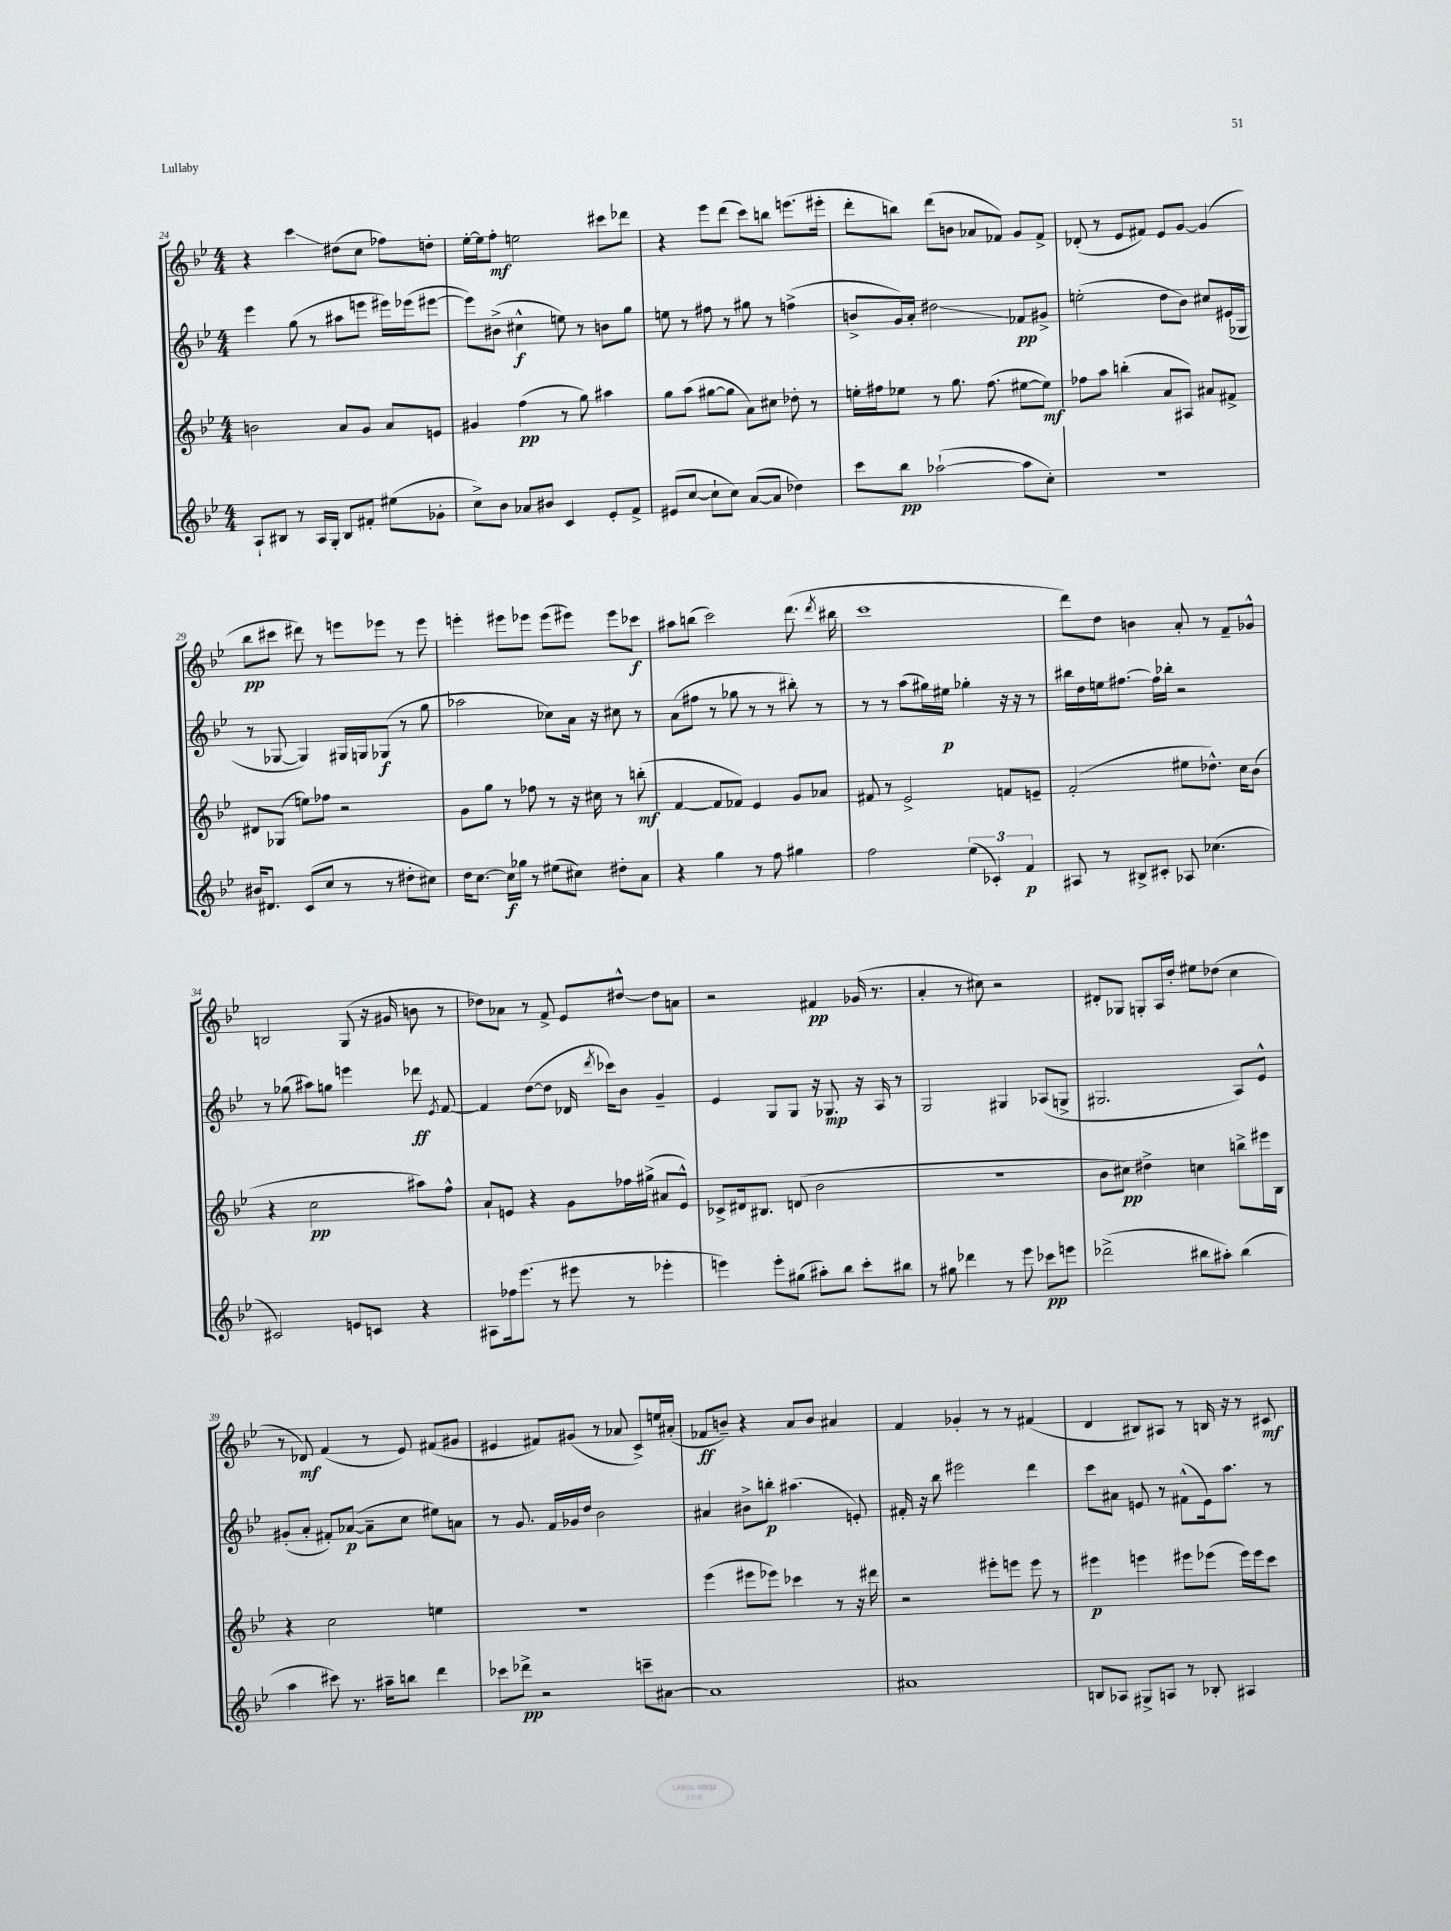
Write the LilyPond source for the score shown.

<<
\new StaffGroup <<
\new Staff = "s0" {
    \clef treble \key bes \major \numericTimeSignature \time 4/4
    \autoBeamOff r4 c'''4\glissando dis''8[( c''8] fes''8[) d''8]-. |
    ees''16[~-. ees''16 f''8]-.\mf e''2 cis'''8[ des'''8] |
    r4 ees'''8[ d'''8]( c'''8[) b''8] e'''8.[( eis'''16]-. |
    d'''8[-. b''8]) d'''8[( b'8] aes'8[ fes'8]) g'8[ fes'8]-> |
    des'8-.( r8 ees'8[ fis'8]) ees'8[ g'8]~ g'4( |
    bes''8[\pp cis'''8] dis'''8) r8 e'''8[ ees'''8] r8 ees'''8 |
    e'''4-. eis'''8[ ees'''8] ees'''8[( eis'''8]) eis'''8[ ces'''8]\f |
    ais''8[ b''8]( c'''2) d'''8.( \acciaccatura { d'''8 } bis''16 |
    c'''1 |
    d'''8[) d''8] b'4 a'8-. r8 f'8[-- ges'8]-^ |
    b2 g8( r16 gis'16 b'8 r8 |
    des''8[) aes'8] r8 f'8-> ees'8[ dis''8]~-^ dis''8[ a'8] |
    r2 fis'4\pp ges'16( r8. |
    a'4-. r8 cis''8) r2 |
    dis'8[-. ges8] g8[-. a16 d''16]-. eis''8[ des''8]( c''4 |
    r8 des'8\mf) f'4( r8 ees'8) fis'8[( gis'8] |
    eis'4 fis'8[) gis'8]( r8 aes'8 c'8[->) e''16 ais'16]-.( |
    fes'8[\ff b'8]--) r4 a'8[ b'8] ais'4 |
    f'4 ges'4-. r8 r8 fis'4( |
    d'4 bis8[) ais8] r8 b16 r16 r8 cis'8\mf \bar "|." |
}
\new Staff = "s1" {
    \clef treble \key bes \major \numericTimeSignature \time 4/4
    \autoBeamOff ees'''4 g''8( r8 ais''8[ e'''8] eis'''16[) ees'''16( eis'''8]~ |
    eis'''8[) bis'8]->( cis''4-^\f e''8) r8 b'8[ g''8] |
    e''8 r8 fis''8 r8 gis''8 r8 f''4->( |
    b'8[-> g'16) a'16]-. dis''2\glissando fes'8[\pp gis'8]-> |
    e''2-.( d''8[ bes'8]) cis''8[ eis'16( ges16] |
    r8 ges8~ ges4) gis16[ g16 ges8]\f( r8 g''8 |
    aes''2 ces''8[) a'16] r16 cis''8 r8 |
    a'8[( fis''8] r8 ges''8 r8 r8 bis''8-.) r8 |
    r8 r8 a''8[( gis''16) eis''16]\p ges''4-. r16 r16 r8 |
    bis''16[ d''16 e''16 fis''8.]~ fis''16[ bes''16]-. r2 |
    r8 ges''8( ais''8[) g''8] e'''4 des'''8\ff \acciaccatura { ees'8 } f'8~ |
    f'4 d''8[~( d''8] des'16 \acciaccatura { d'''8 } ces'''16[) bes'8] g'4-- |
    ees'4 g8[ g8] r16 ges8.\mp r16 a16 r8 |
    g2 gis4 aes8[( g8]-> |
    gis2. a8[) ees'8]-^ |
    gis'8[-.( a'8]-. fis'8[-.) aes'8]~\p( aes'8[-- c''8] eis''8[) a'8] |
    r8 g'8. f'16[ ges'16 d''16] bes'2 |
    ais'4 bis'8[-> b''8]-.\p ais''4.( e'8-.) |
    fis'16-. r16 bes''8 eis'''2 d'''4 |
    c'''8[ ais'8] e'8 r8 fis'8[-^( e'16) a''8.] r8 \bar "|." |
}
\new Staff = "s2" {
    \clef treble \key bes \major \numericTimeSignature \time 4/4
    \autoBeamOff b'2 a'8[ g'8] a'8[ e'8] |
    gis'4 f''4\pp( r8 g''8) ais''4 |
    g''8[ a''8]( gis''8[~ gis''8] a'8[) cis''8] des''8-. r8 |
    e''16[-. fis''16 ees''8] r8 g''8. fis''8.( eis''8[~ eis''8]\mf) |
    fes''8[ a''8] b''4-.( a'8[ ais8]) ais'8[ fis'8]-> |
    dis'8[ ges8]( e''8[) fes''8] r2 |
    g'8[ g''8] r8 fes''8 r8 r16 cis''16 r8 b''8-.\mf( |
    f'4~ f'8[ fes'8]) ees'4 g'8[ aes'8] |
    fis'8 r8 ees'2-> f'8[ e'8]-- |
    f'2-.( eis''8[ des''8.]-^) c''16[ bes'8]( |
    r4 c''2\pp ais''8[) f''8]-^ |
    a'8[-! e'8] r4 g'8[ fes''16 gis''16]->( ais'8[ e'8]-^) |
    ces'8[-> dis'16 bis8.] d'8( bes'2 |
    R1 |
    bes'8[ cis''8]\pp) dis''4-> c''4 b''8[-> eis'''16 bes16] |
    r4 c''2 e''4 |
    R1 |
    ees'''4( eis'''8[ ees'''8]) ces'''4 r8 r16 dis'''16 |
    r2 eis'''8[-. e'''8] e'''8 r8 |
    eis'''4\p e'''4 eis'''8[ ees'''8]( ees'''16[) ees'''16 c'''8] \bar "|." |
}
\new Staff = "s3" {
    \clef treble \key bes \major \numericTimeSignature \time 4/4
    \autoBeamOff a8[-! bis8] r8 a16[ g16]-. bis8[ fis'8]-. eis''8[( ges'8]-. |
    c''8[->) bes'8] aes'8[ bis'8] c'4 ees'8[-. f'8]-> |
    eis'8[( c''8]~ c''8[-! c''8]) a'8[~( a'8] des''4) |
    c'''8[ bes''8]\pp aes''2~-!( aes''8[ c''8]-.) |
    R1 |
    bis'16[ dis'8.] c'8[( c''8] r8 r8 dis''8[-. cis''8]) |
    d''16[ c''8.]~ c''16[\f ges''16] r8 eis''8[( cis''8]) dis''8[-. a'8] |
    r4 g''4 r8 f''8 gis''4 |
    f''2 \tuplet 3/2 { ees''4( ces'4-.) f'4\p } |
    ais8 r8 bis8[-> cis'8]-. aes8 ces''4.( |
    cis'2) e'8[ c'8] r4 |
    ais8[ fes''16 ees'''8.]( r8 eis'''8 r8 ees'''4-. |
    e'''4) e'''8[-. gis''8]( ais''8[-.) bes''8] c'''8[-. bis''8] |
    r8 gis''8 des'''4 r8 ees'''8 ces'''8[\pp e'''8] |
    des'''2->( bis''8[ ais''8]-.) bis''4( |
    a''4 cis'''8) r8. ais''16[-- b''8] d'''4 |
    ces'''8[ des'''8]->\pp r2 c'''8[-- ais'8]~ |
    ais'1 |
    ais'1 |
    b8[ aes8] gis8[-> a8] r8 bes8-. ais4 \bar "|." |
}
>>
>>
\layout { \context { \Score currentBarNumber = #24 } }
